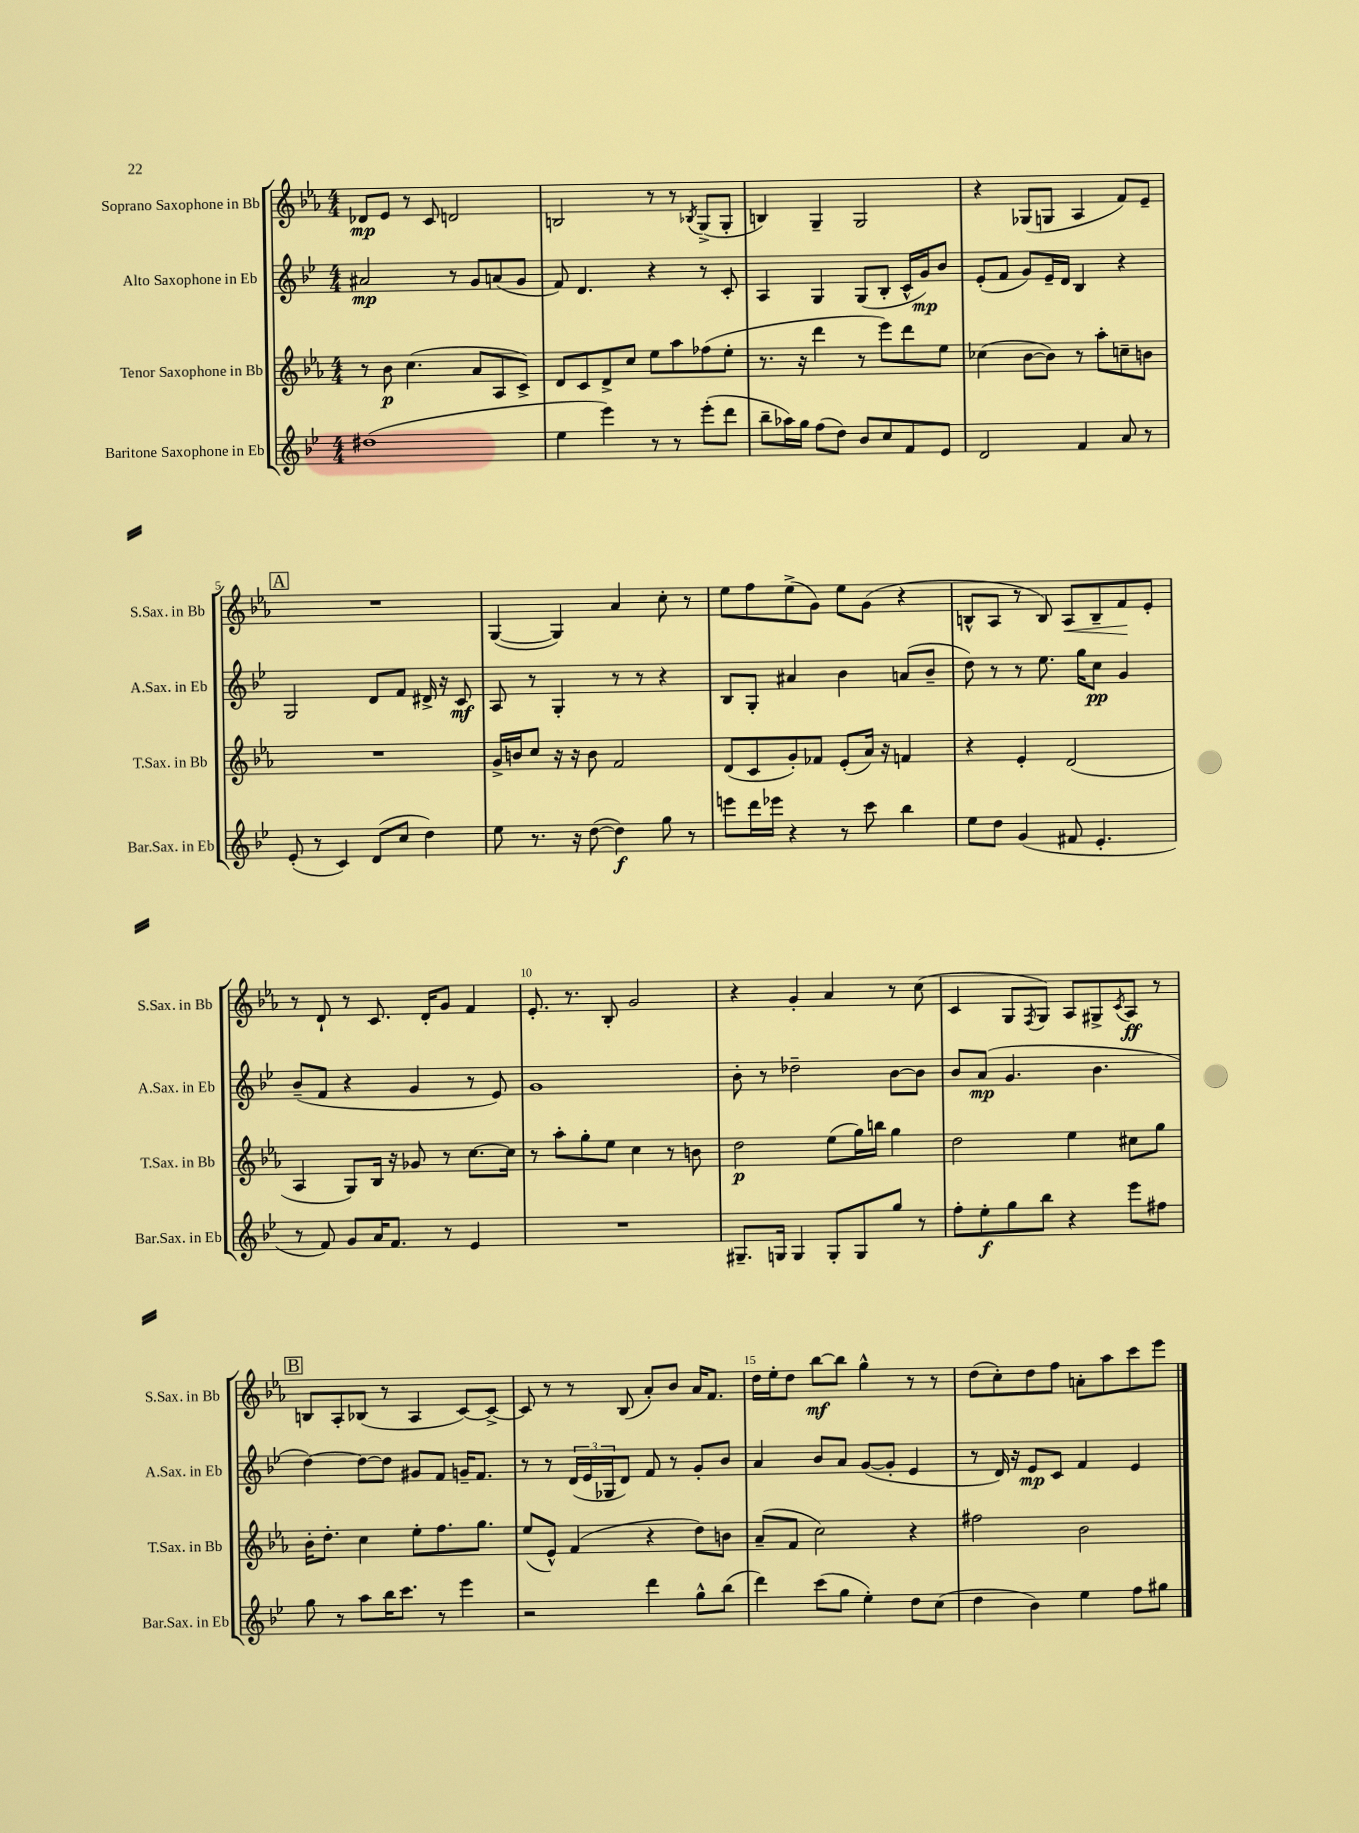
<<
\new StaffGroup <<
\new Staff = "s0" \with { instrumentName = "Soprano Saxophone in Bb" shortInstrumentName = "S.Sax. in Bb" } {
    \clef treble \key ees \major \numericTimeSignature \time 4/4
    des'8\mp ees'8 r8 c'8 d'2 |
    b2 r8 r8 \acciaccatura { bes8 } g8->( g8-. |
    b4) g4-- g2 |
    r4 ges8( g8 aes4 f'8) ees'8-- |
    \mark \markup { \box "A" } R1 |
    g4~( g4) aes'4 c''8-. r8 |
    ees''8 f''8 ees''8->( g'8) ees''8 g'8( r4 |
    b8-^ aes8 r8 b8) aes8\< b8-- f'8\! ees'8-. |
    r8 d'8-! r8 c'8. d'16-. g'8 f'4 |
    ees'8.-. r8. bes8-. g'2 |
    r4 g'4-. aes'4 r8 c''8( |
    c'4 g8 \acciaccatura { f8 } g8) aes8 gis8-> \acciaccatura { c'8 } aes8\ff r8 |
    \mark \markup { \box "B" } b8 aes8-. bes8( r8 aes4 c'8~) c'8~-> |
    c'8 r8 r8 bes8( aes'8-.) bes'8 aes'16 f'8. |
    d''16 ees''16-. d''8 bes''8~\mf bes''8 g''4-^ r8 r8 |
    d''8( c''8-.) d''8 f''8 a'8-. aes''8 c'''8 ees'''8 \bar "|." |
}
\new Staff = "s1" \with { instrumentName = "Alto Saxophone in Eb" shortInstrumentName = "A.Sax. in Eb" } {
    \clef treble \key bes \major \numericTimeSignature \time 4/4
    ais'2\mp r8 g'8 a'8( g'8 |
    f'8) d'4. r4 r8 c'8-. |
    a4 g4 g8( bes8-. c'16-^ g'16\mp) bes'8 |
    ees'8-.( f'8 g'8) ees'16-- d'16 bes4 r4 |
    \mark \markup { \box "A" } g2 d'8 f'8 dis'16-> r16 c'8\mf |
    a8 r8 g4-. r8 r8 r4 |
    bes8 g8-. ais'4 bes'4 a'8( bes'8-- |
    d''8) r8 r8 ees''8. g''16 c''8\pp g'4 |
    bes'8--( f'8 r4 g'4 r8 ees'8) |
    g'1 |
    bes'8-. r8 des''2-- bes'8~ bes'8 |
    bes'8 a'8\mp( g'4. bes'4. |
    \mark \markup { \box "B" } d''4~) d''8~ d''8 gis'8 f'8 g'16-- f'8. |
    r8 r8 \tuplet 3/2 { d'16( ees'16 ges16 } d'8) f'8 r8 g'8-. bes'8 |
    a'4 bes'8 a'8 g'8~( g'8-. ees'4 |
    r8 d'16) r16 ees'8\mp c'8 f'4 ees'4 \bar "|." |
}
\new Staff = "s2" \with { instrumentName = "Tenor Saxophone in Bb" shortInstrumentName = "T.Sax. in Bb" } {
    \clef treble \key ees \major \numericTimeSignature \time 4/4
    r8 bes'8\p c''4.( aes'8 aes8 c'8->) |
    d'8 c'8 d'8-> c''8 ees''8 aes''8 fes''8( ees''8-. |
    r8. r16 d'''4 r8 ees'''8) d'''8 ees''8 |
    ces''4( bes'8~ bes'8) r8 aes''8-. c''8-- b'8 |
    \mark \markup { \box "A" } R1 |
    g'16-> b'16 c''8 r16 r16 b'8 f'2 |
    d'8( c'8 g'8-.) fes'8 ees'8-.( aes'16) r16 f'4 |
    r4 ees'4-. d'2( |
    aes4 g8) bes16 r16 ges'8 r8 c''8.~ c''16 |
    r8 aes''8-. g''8-. ees''8 c''4 r8 b'8 |
    d''2\p ees''8( g''16) b''16 g''4 |
    d''2 ees''4 cis''8 g''8 |
    \mark \markup { \box "B" } bes'16-. d''8.-. c''4 ees''8-. f''8. g''8. |
    ees''8( ees'8-^) f'4( r4 d''8) b'8 |
    aes'8--( f'8 c''2) r4 |
    fis''2 bes'2 \bar "|." |
}
\new Staff = "s3" \with { instrumentName = "Baritone Saxophone in Eb" shortInstrumentName = "Bar.Sax. in Eb" } {
    \clef treble \key bes \major \numericTimeSignature \time 4/4
    dis''1( |
    ees''4 ees'''4) r8 r8 ees'''8-.( d'''8 |
    bes''8-- aes''16) g''16 f''8( d''8) bes'8 c''8 f'8 ees'8 |
    d'2 f'4 a'8 r8 |
    \mark \markup { \box "A" } ees'8-.( r8 c'4) d'8( c''8 d''4) |
    ees''8 r8. r16 d''8~( d''4\f) g''8 r8 |
    e'''8 d'''16 ees'''16 r4 r8 c'''8 bes''4 |
    ees''8 d''8 g'4( fis'8 ees'4.-. |
    r8 f'8) g'8 a'16 f'8. r8 ees'4 |
    R1 |
    gis8.-- g16 g4 g8-. g8 g''8 r8 |
    f''8-. ees''8-.\f g''8 bes''8 r4 ees'''8 fis''8 |
    \mark \markup { \box "B" } g''8 r8 a''8 bes''16 c'''8. r8 ees'''4 |
    r2 d'''4 g''8-^ bes''8( |
    d'''4) c'''8( g''8 ees''4-.) d''8 c''8( |
    d''4 bes'4) ees''4 f''8 gis''8 \bar "|." |
}
>>
>>
\layout { \context { \Score \override BarNumber.break-visibility = ##(#f #t #t) barNumberVisibility = #(every-nth-bar-number-visible 5) } }
